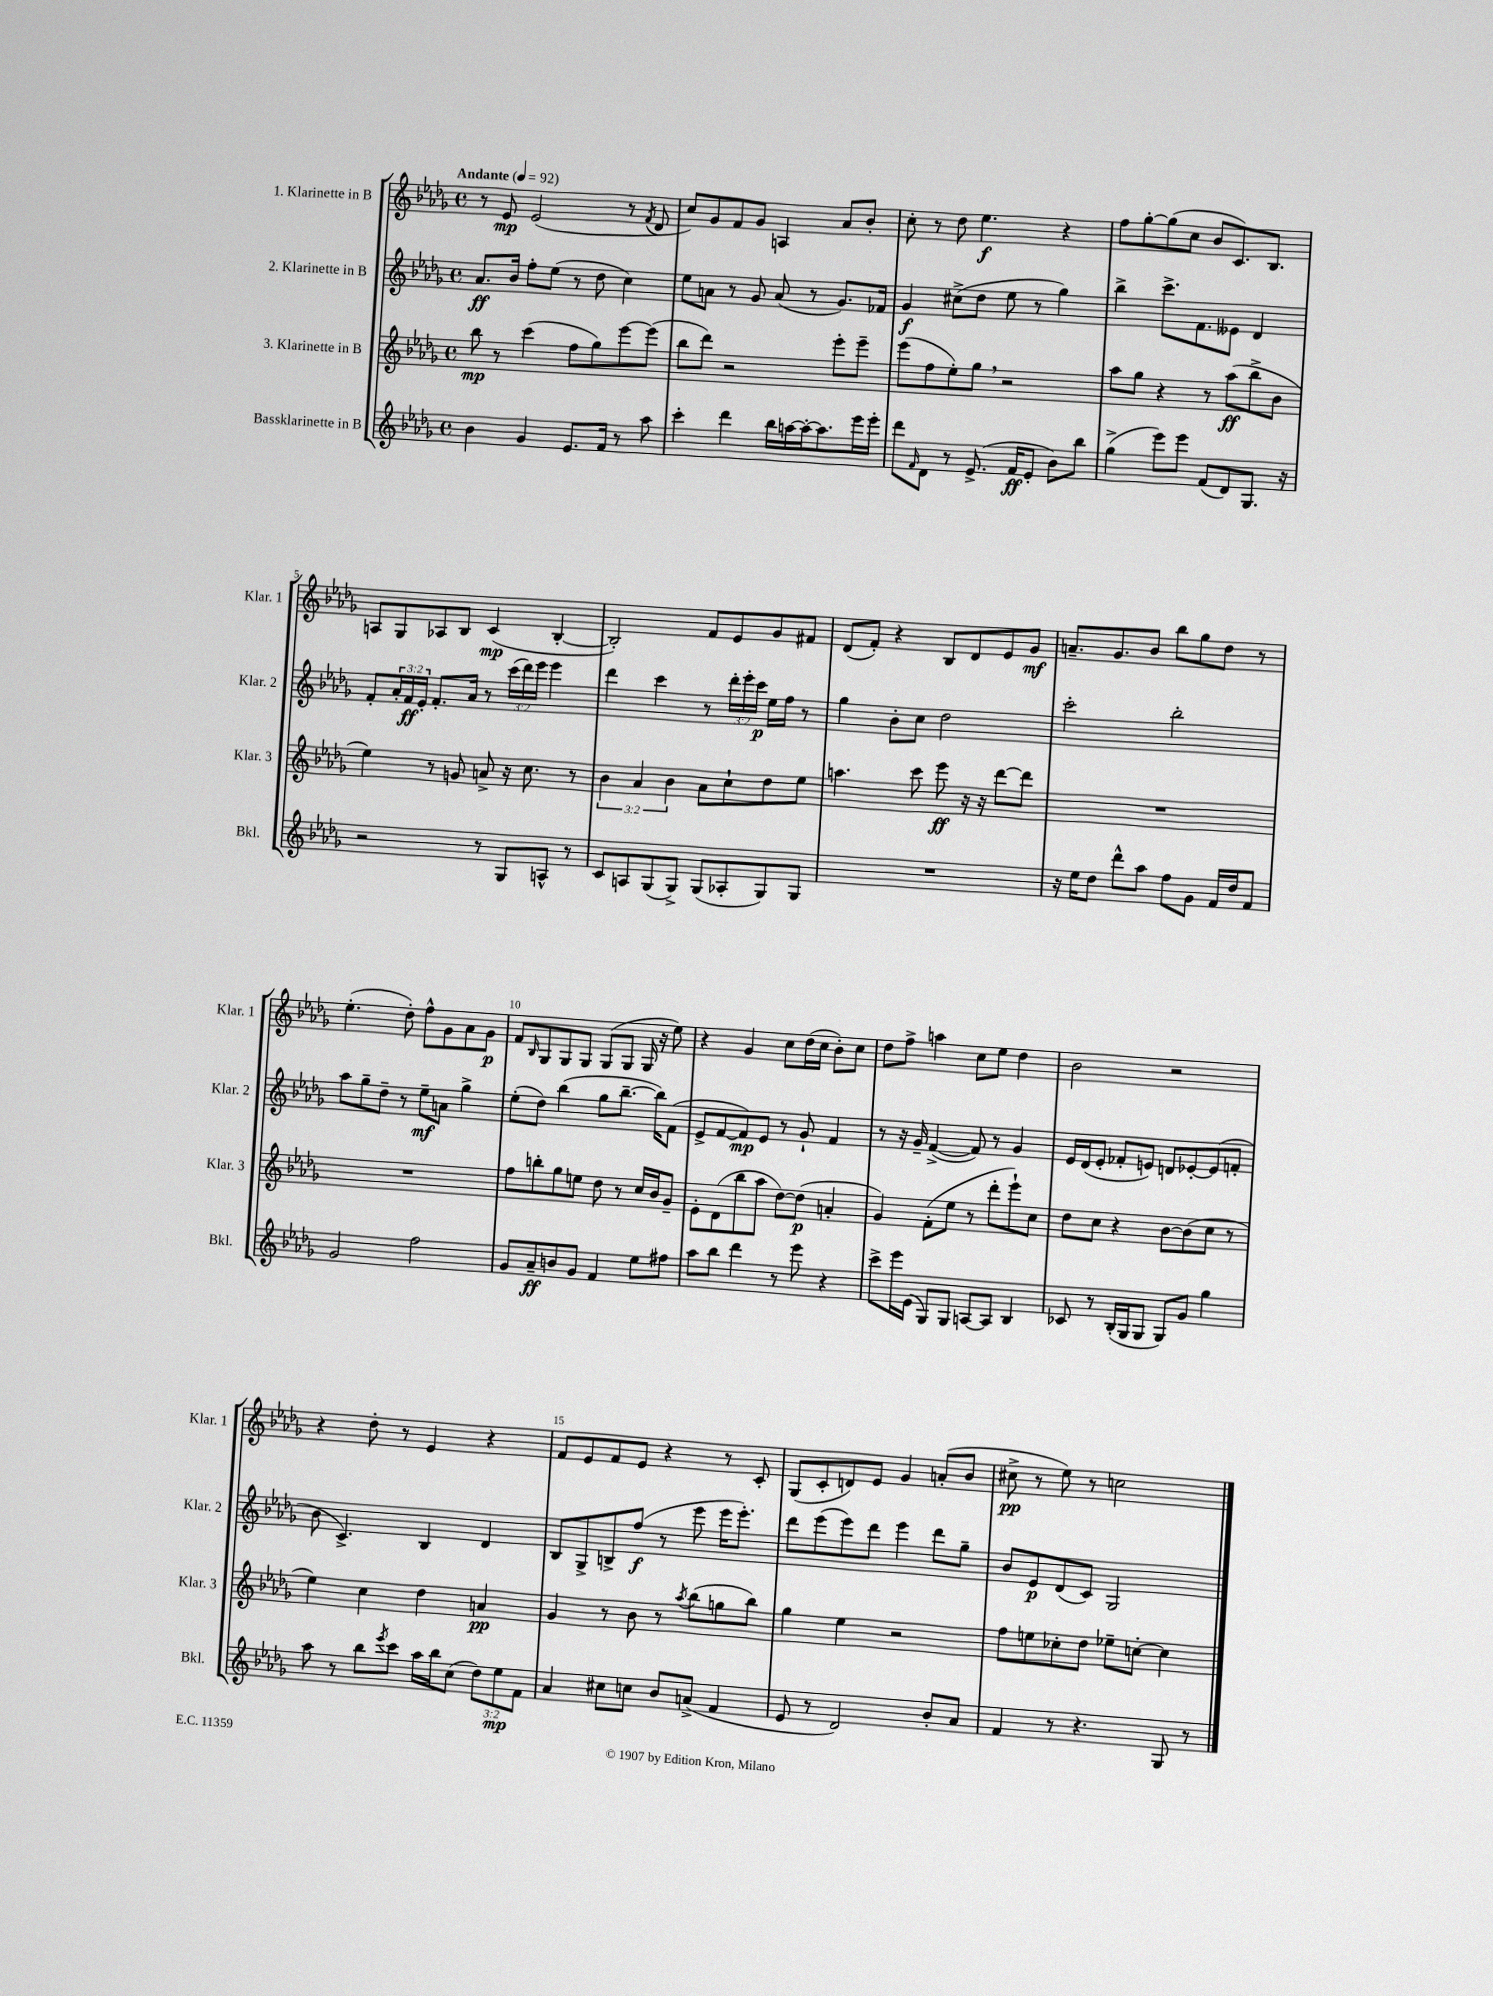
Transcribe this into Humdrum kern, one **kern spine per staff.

**kern	**kern	**kern	**kern
*staff4	*staff3	*staff2	*staff1
*clefG2	*clefG2	*clefG2	*clefG2
*k[b-e-a-d-g-]	*k[b-e-a-d-g-]	*k[b-e-a-d-g-]	*k[b-e-a-d-g-]
*M4/4	*M4/4	*M4/4	*M4/4
*met(c)	*met(c)	*met(c)	*met(c)
*MM92	*MM92	*MM92	*MM92
4b-	8bb-	8.a-	8r
.	8r	.	8e-
.	.	16b-	.
4g-	(4ccc	8ff'	(2e-
.	.	(8ee-	.
8.e-	8ff	8r	.
.	8gg-)	8dd-	.
16f	.	.	.
8r	[8eee-	4cc)	8r
.	.	.	8qf
8aa-	(8eee-]	.	8d-
=	=	=	=
4ccc'	8bb-	8ee-	8cc)
.	8ddd-)	8a	8g-
4ddd-	2r	8r	8f
.	.	8g-	8g-
16bb-	.	(8a	4A
[16aa	.	.	.
16aa'_	.	8r	.
8.aa]	.	.	.
.	8eee-'	8.g-)	8a-
16eee-	8eee-~	.	8b-'
16eee-'	.	16f-	.
=	=	=	=
8ddd-	(8eee-	4g-	8cc'
16qqf	.	.	.
8d-	8ff	.	8r
8r	8ee-')	(8cc#^	8dd-
(8.e-^	8gg-	8dd-	4.ee-
.	2r	8ee-	.
16f	.	.	.
8e-'	.	8r	.
8b-)	.	4gg-)	4r
8bb-	.	.	.
=	=	=	=
(4gg-^	8aa-	4bb-^	8ff
.	8gg-	.	[8gg-'
8eee-)	4r	8.ccc^	(8gg-]
8eee-	.	.	8cc
.	.	8.f	.
(8f	8r	.	8b-
8d-)	(8aa-	8e--	8.c)
8.G-	8bb-^	4d-	.
.	.	.	8.B-
.	8b-	.	.
16r	.	.	.
=	=	=	=
2r	4ee-)	8f'	8A
.	.	24a-'	8G-
.	.	24f	.
.	.	24e-'	.
.	8r	8.f'	8A-
.	8g	.	8B-
.	.	16a-	.
8r	8a^	8r	(4c
8G-	16r	(24ccc	.
.	.	24ddd-)	.
.	8.cc	.	.
.	.	24eee-	.
8A^^	.	4eee-	[4B-'
8r	8r	.	.
=	=	=	=
8c	6b-	4ddd-	2B-'])
8A	.	.	.
.	6a-	.	.
(8G-	.	4ccc	.
.	6b-	.	.
8G-^)	.	.	.
(8G-	8a-	8r	8f
8A-'	8cc`	24ddd-'	8e-
.	.	24eee-'	.
.	.	24ccc	.
8G-)	8dd-	16ee-	8g-
.	.	16ff	.
8G-	8ee-	8r	8f#
=	=	=	=
1r	4.aa	4gg-	(8d-
.	.	.	8f')
.	.	8b-'	4r
.	8ccc	8cc	.
.	8eee-	2dd-	8B-
.	16r	.	8d-
.	16r	.	.
.	[8ddd-	.	8e-
.	8ddd-]	.	8g-
=	=	=	=
16r	1r	2ccc'	8.a~
16ee-	.	.	.
8dd-	.	.	.
.	.	.	8.g-
8ddd-^^	.	.	.
8aa-	.	.	8b-
8ff	.	2bb-'	8bb-
8g-	.	.	8gg-
16f	.	.	8dd-
16dd-	.	.	.
8f	.	.	8r
=	=	=	=
2g-	1r	8aa-	(4.ee-'
.	.	8gg-~	.
.	.	8dd-~	.
.	.	8r	8dd-')
2ff	.	8ee-~	8ff^^
.	.	8a	8g-
.	.	4gg-^	8a-
.	.	.	8g-
=	=	=	=
8g-	8ff	(8ee-'	8f
.	.	.	16qqB-
8a-~	8bb'	8dd-)	8G-
8b	8gg-	(4bb-	8G-
8g-	8ee	.	8G-
4f	8dd-	8gg-	(8G-
.	8r	[8.bb-~	8G-
8ee-	16cc	.	16G-
.	16b-	16bb-])	16r
8ff#	8g-~	(8f	8ee-)
=	=	=	=
8aa-	8e-'	8e-^	4r
8bb-	(8d-	[8f	.
4ddd-	8bb-	8f])	4g-
.	8aa-	8e-	.
8r	[8dd-)	8r	8cc
8eee-	(8dd-]	8g-`	(16dd-
.	.	.	16cc
4r	4a'	4f	8b-')
.	.	.	8cc
=	=	=	=
8ccc^	4g-)	8r	8dd-
16eee-	.	16r	8ff^
(16e-	.	16g-~	.
8G-)	(8f'	([4f^	4aa
8G-	8ee-	.	.
[8A	8r	8f])	8cc
8A]	8ddd-'	8r	8ee-
4B-	8eee-`)	4g-	4dd-
.	8cc	.	.
=	=	=	=
8c-	8dd-	16e-	2b-
.	.	(16d-	.
8r	8cc	8e-'	.
(16B-'	4r	8f-'	.
16G-	.	.	.
8G-	.	8e)	.
8G-)	[8b-	8d	2r
8g-	(8b-]	[8e-'	.
4gg-	8cc	(8e-]	.
.	8r	8f'	.
=	=	=	=
8aa-	4ee-)	8b-	4r
8r	.	4.c^)	.
8bb-	4cc	.	8dd-'
8qeee-	.	.	.
8ccc	.	.	8r
16aa-	4dd-	4B-	4e-
16bb-	.	.	.
(8cc	.	.	.
12dd-)	4a	4d-	4r
12ee-	.	.	.
12f	.	.	.
=	=	=	=
4a-	4g-	8B-	8f
.	.	8G-^	8e-
8cc#	8r	8B^	8f
8cc	8b-	(8ff	8e-
8b-	8r	8r	4r
.	8qaa-	.	.
(8a^	(8bb-	8eee-	.
4f	8gg	16eee-	8r
.	.	8.eee-')	.
.	8bb-)	.	8c'
=	=	=	=
8e-	4gg-	8ddd-	(8G-
8r	.	(8eee-	8c'
2d-)	4ee-	8eee-)	8d)
.	.	8ddd-	8e-
.	2r	4eee-	4g-
8b-'	.	8ddd-	(8a'
8a-	.	8gg-~	8b-
=	=	=	=
4f	8ff	8b-	8cc#^
.	8ee	8e-	8r
8r	8cc-'	(8d-	8ee-)
4.r	8dd-	8c)	8r
.	8ee-~	2G-	2cc
.	[8cc'	.	.
8G-	4cc]	.	.
8r	.	.	.
==	==	==	==
*-	*-	*-	*-
